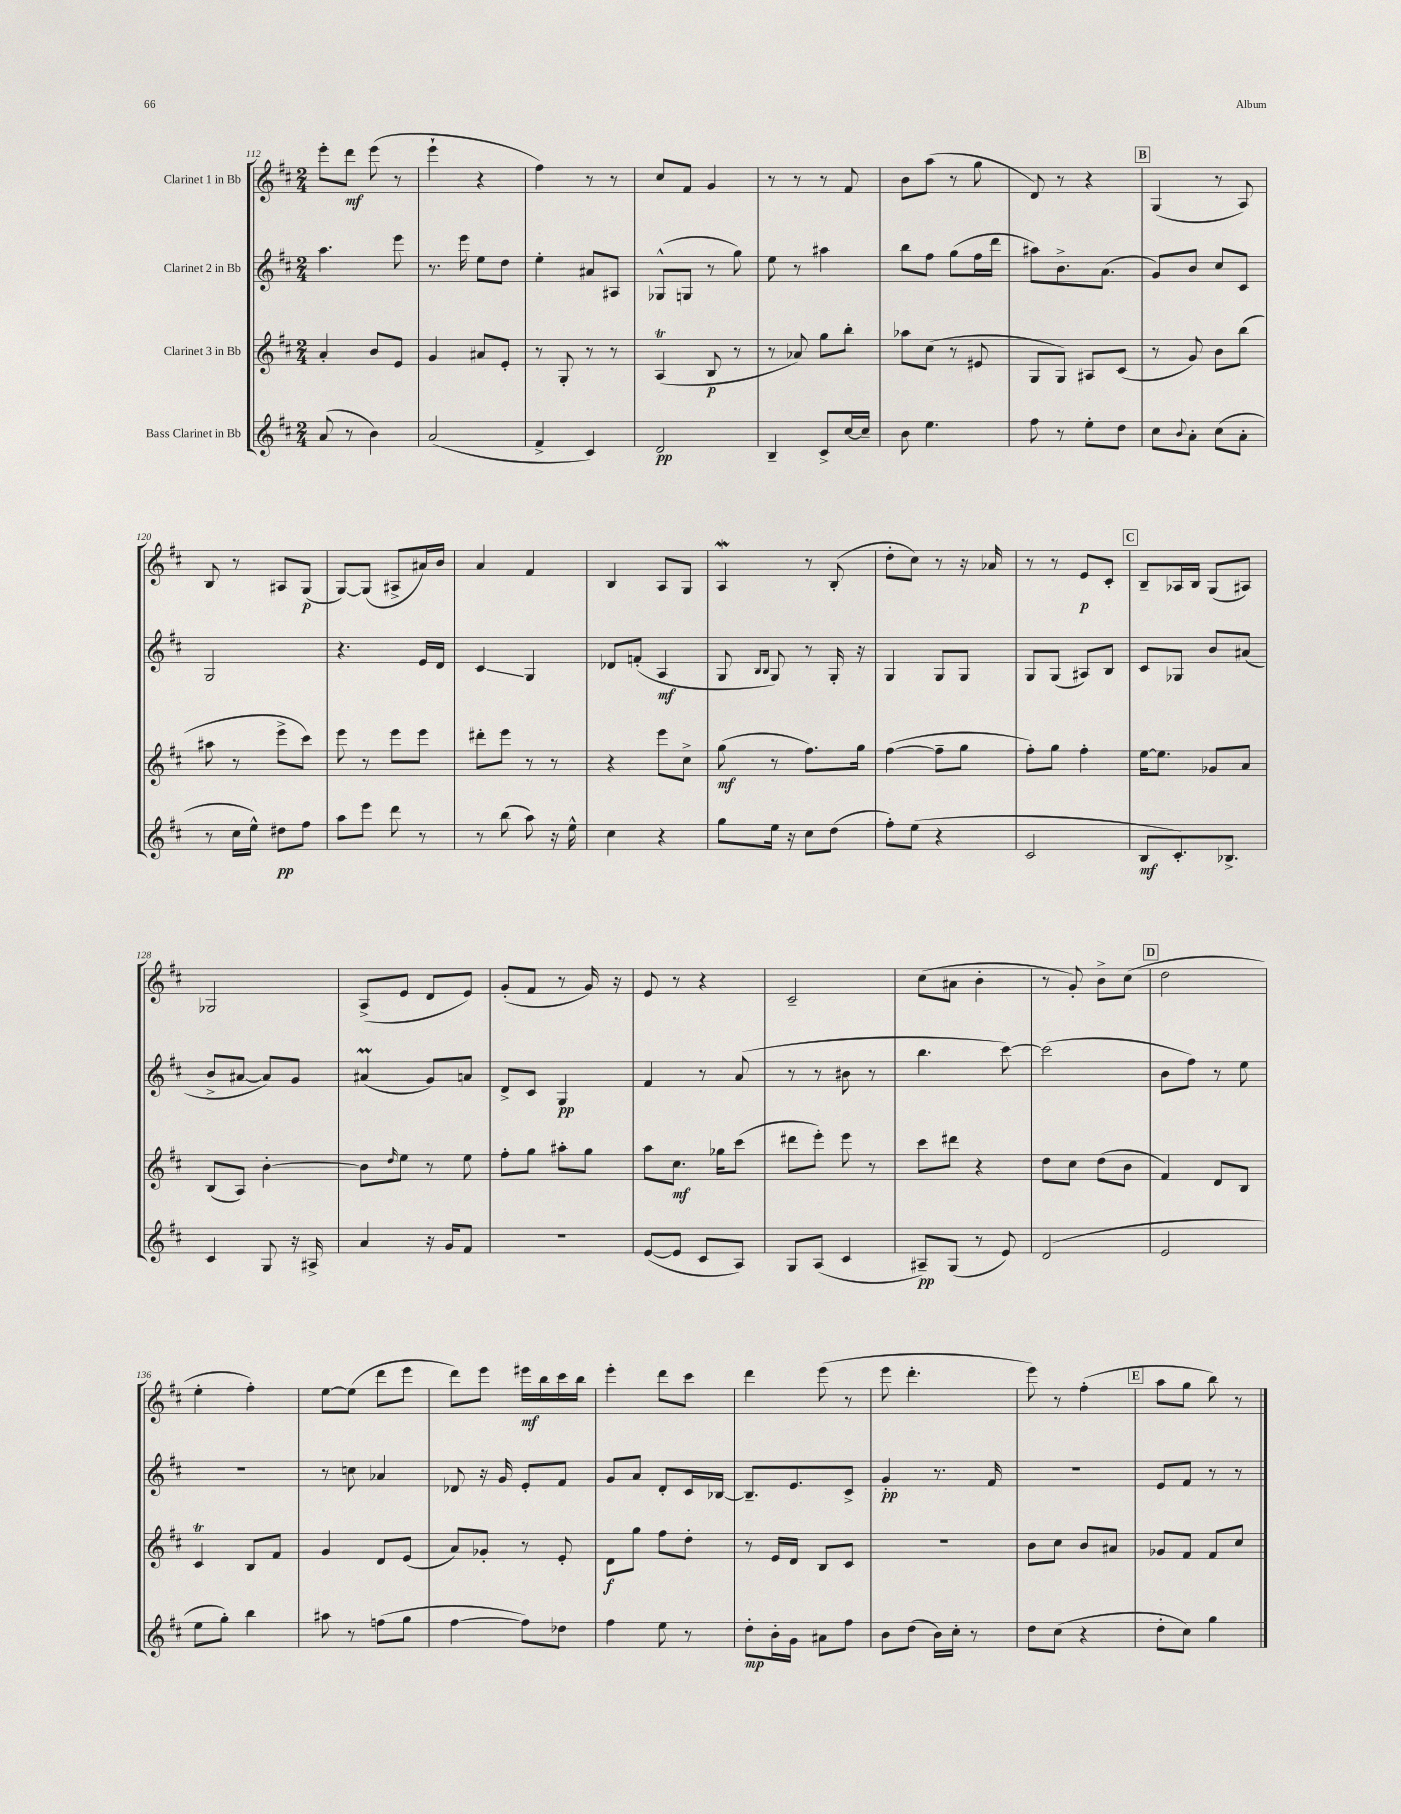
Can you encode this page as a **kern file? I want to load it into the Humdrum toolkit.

**kern	**kern	**kern	**kern
*staff4	*staff3	*staff2	*staff1
*clefG2	*clefG2	*clefG2	*clefG2
*k[f#c#]	*k[f#c#]	*k[f#c#]	*k[f#c#]
*M2/4	*M2/4	*M2/4	*M2/4
(8a/	4a'/	4.aa\	8eee'\L
8r	.	.	8ddd\J
4b\)	8b/L	.	(8eee\
.	8e/J	8eee\	8r
=	=	=	=
(2a/	4g/	8.r	4eee`\
.	.	16eee\	.
.	8a#/L	8ee\L	4r
.	8e'/J	8dd\J	.
=	=	=	=
4f#^/	8r	4ee'\	4ff#\)
.	8G'/	.	.
4c#/)	8r	8a#/L	8r
.	8r	8A#/J	8r
=	=	=	=
2d/	(4A/	(8G-^^/L	8cc#/L
.	.	8G/J	8f#/J
.	8B/	8r	4g/
.	8r	8gg\)	.
=	=	=	=
4B~/	8r	8ee\	8r
.	8a-/)	8r	8r
8c#^/L	8gg\L	4aa#\	8r
[16cc#/L	8bb'\J	.	8f#/
16cc#~/]JJ	.	.	.
=	=	=	=
8b\	8aa-\L	8bb\L	8b\L
4.ee\	(8cc#\J	8ff#\J	(8aa\J
.	8r	(8gg\L	8r
.	8e#/	16ff#\L	8gg\
.	.	16ddd\JJ	.
=	=	=	=
8ff#\	8G/L	8aa#\L)	8d/)
8r	8G/J)	8.b^\	8r
8ee'\L	8A#/L	.	4r
.	.	(8.a\J	.
8dd\J	(8c#/J	.	.
=	=	=	=
8cc#\L	8r	8g/L)	(4G/
8qqb/	.	.	.
8a'\J	8g/)	8b/J	.
(8cc#\L	8b\L	8cc#/L	8r
8a'\J	(8bb\J	8c#/J	8A/)
=	=	=	=
8r	8aa#\	2G/	8B/
16cc#\LL	8r	.	8r
16ee^^\JJ)	.	.	.
8dd#\L	8eee^\L	.	8A#/L
8ff#\J	8ccc#\J)	.	(8G/J
=	=	=	=
8aa\L	8eee\	4.r	[8G/L)
8eee\J	8r	.	(8G/]J
8ddd\	8eee\L	.	8A#^/L
8r	8eee\J	16e/LL	16a#/L)
.	.	16d/JJ	16b/JJ
=	=	=	=
8r	8ddd#'\L	4c#/	4a/
(8bb\	8eee\J	.	.
8aa\)	8r	4G/	4f#/
16r	8r	.	.
16ee^^\	.	.	.
=	=	=	=
4cc#\	4r	8d-/L	4B/
.	.	(8f'/J	.
4r	8eee\L	4A/	8A/L
.	8cc#^\J	.	8G/J
=	=	=	=
8gg\L	(8gg\	8G/	4A/
.	.	16qqB/LL	.
.	.	16qqB/JJ	.
16ee\Jk	8r	8G/)	.
16r	.	.	.
8cc#\L	8.ff#\L)	8r	8r
(8dd\J	.	16G'/	(8B'/
.	16gg\Jk	16r	.
=	=	=	=
8ff#'\L)	([4ff#\	4G/	8dd'\L
(8ee\J	.	.	8cc#\J)
4r	8ff#~\]L	8G/L	8r
.	8gg\J	8G/J	16r
.	.	.	16a-/
=	=	=	=
2c#/	8ff#'\L)	8G/L	8r
.	8gg\J	(8G/J	8r
.	4ff#'\	8A#/L)	8e/L
.	.	8B/J	8c#'/J
=	=	=	=
8B/L	[16ee\LK	8c#/L	8B~/L
.	8.ee\]J	.	.
8.c#'/)	.	8G-/J	16A-/L
.	.	.	16B/JJ
.	8g-/L	8b/L	(8G/L
8.B-^/J	.	.	.
.	8a/J	(8a#/J	8A#/J)
=	=	=	=
4c#/	(8B/L	8b^/L	2G-/
.	8A/J)	[8a#/J	.
8G/	[4b'\	8a#/]L)	.
16r	.	8g/J	.
16A#^/	.	.	.
=	=	=	=
4a/	8b\]L	(4a#/	(8A^/L
.	16qqdd/	.	.
.	8ee\J	.	8e/J
16r	8r	8g/L)	8d/L
16g/LK	.	.	.
8f#/J	8ee\	8a/J	8e/J)
=	=	=	=
2r	8ff#'\L	8d^/L	(8g'/L
.	8gg\J	8c#/J	8f#/J
.	8aa#'\L	4G/	8r
.	8gg\J	.	16g/)
.	.	.	16r
=	=	=	=
([8e/L	8aa\L	4f#/	8e/
8e/]J	8.cc#\J	.	8r
8c#/L	.	8r	4r
.	16gg-\LK	.	.
8A/J)	(8ccc#\J	(8a/	.
=	=	=	=
8G/L	8ddd#\L	8r	2c#~/
(8A/J	8eee'\J)	8r	.
4c#/	8eee\	8b#\	.
.	8r	8r	.
=	=	=	=
8A#~/L)	8ccc#\L	4.bb\	(8cc#\L
(8G/J	8ddd#\J	.	8a#\J
8r	4r	.	4b'\
8e/)	.	[8ccc#\)	.
=	=	=	=
(2d/	8dd\L	(2ccc#\]	8r
.	8cc#\J	.	8g'/)
.	(8dd\L	.	8b^\L
.	8b\J	.	(8cc#\J
=	=	=	=
2e/	4f#/)	8b\L	2dd\
.	.	8ff#\J)	.
.	8d/L	8r	.
.	8B/J	8ee\	.
=	=	=	=
8ee\L	4c#/	2r	4ee'\
8gg'\J)	.	.	.
4bb\	8B/L	.	4ff#'\)
.	8f#/J	.	.
=	=	=	=
8aa#\	4g/	8r	[8ee\L
8r	.	8cc\	(8ee\]J
(8ff\L	8d/L	4a-/	8ddd\L
8gg\J	(8e/J	.	8eee\J
=	=	=	=
[4ff#\	8a/L)	8d-/	8ddd\L)
.	8g-'/J	16r	8eee\J
.	.	16g/	.
8ff#\]L)	8r	8e'/L	16eee#\LL
.	.	.	16bb\
8dd-\J	8e'/	8f#/J	16ccc#\
.	.	.	16bb\JJ
=	=	=	=
4ff#\	8d\L	8g/L	4eee'\
.	8gg\J	8a/J	.
8ee\	8ff#\L	8d'/L	8ddd\L
8r	8dd'\J	16c#/L	8ccc#\J
.	.	[16B-/JJ	.
=	=	=	=
8dd'\L	8r	8.B-~/]L	4ddd\
16b'\L	16e/LL	.	.
16g\JJ	16d/JJ	8.e/	.
8a#\L	8B/L	.	(8eee\
8ff#\J	8c#/J	8c#^/J	8r
=	=	=	=
8b\L	2r	4g'/	8eee\
(8dd\J	.	.	4.ddd'\
16b\LL)	.	8.r	.
16cc#'\JJ	.	.	.
8r	.	.	.
.	.	16f#/	.
=	=	=	=
8dd\L	8b\L	2r	8eee\)
(8cc#\J	8cc#\J	.	8r
4r	8b/L	.	(4ff#'\
.	8a#/J	.	.
=	=	=	=
8dd'\L	8g-/L	8e/L	8aa\L
8cc#\J)	8f#/J	8f#/J	8gg\J
4gg\	8f#/L	8r	8bb\)
.	8cc#/J	8r	8r
==	==	==	==
*-	*-	*-	*-
